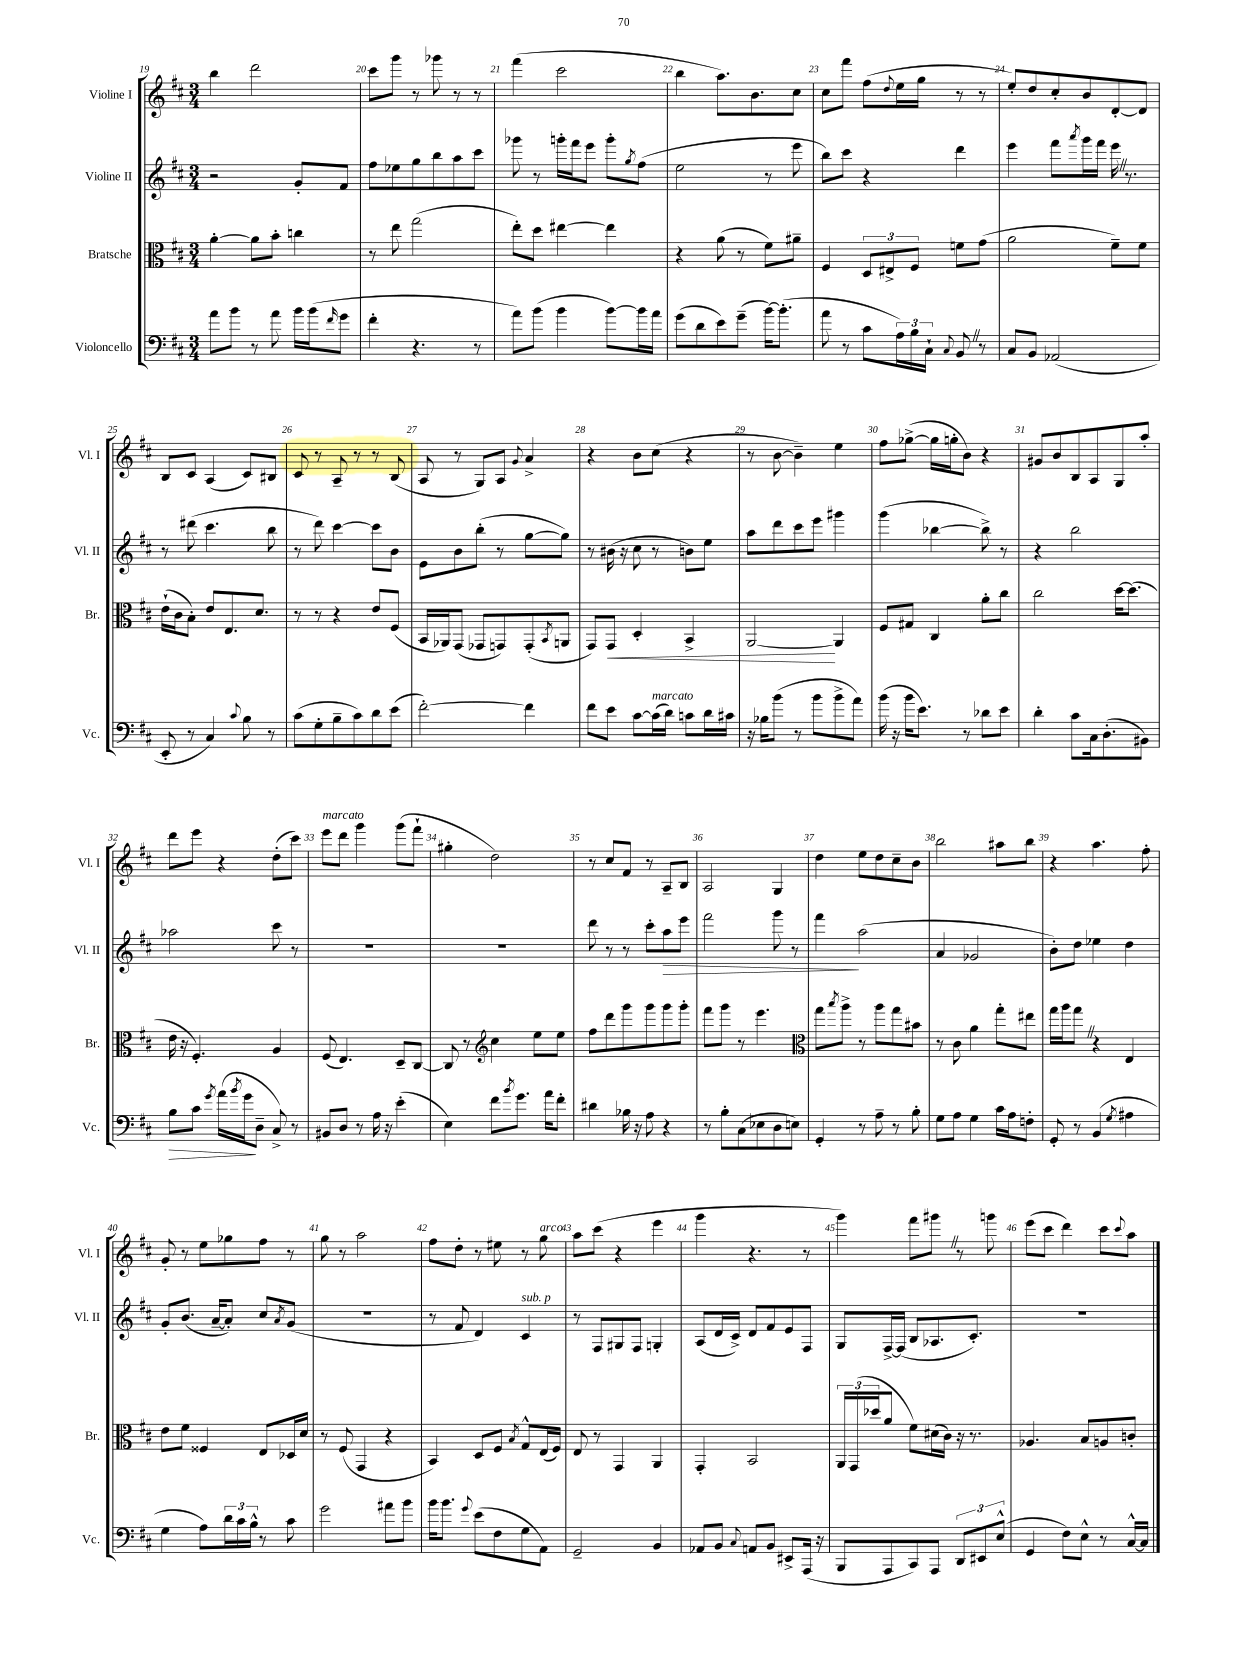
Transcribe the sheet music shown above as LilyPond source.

<<
\new StaffGroup <<
\new Staff = "s0" \with { instrumentName = "Violine I" shortInstrumentName = "Vl. I" } {
    \clef treble \key d \major \numericTimeSignature \time 3/4
    b''4 d'''2 |
    cis'''8 g'''8 r8 ges'''8 r8 r8 |
    fis'''4( cis'''2 |
    b''4 a''8.) b'8. cis''8 |
    cis''8 fis'''8 fis''8( \appoggiatura { d''8 } e''16 g''16 r8 r8 |
    e''8-.) d''8 cis''8-. b'8 d'8~-. d'8 |
    b8 cis'8 a4( cis'8) bis8 |
    cis'8 r8 a8-- r8 r8 b8( |
    a8 r8 g8) a8 \appoggiatura { g'8 } a'4-> |
    r4 b'8 cis''8( r4 |
    r8 b'8~ b'4--) e''4 |
    fis''8 ges''8~->( ges''16 g''16-. b'8) r4 |
    gis'8 b'8 b8 a8 g8 a''8-. |
    d'''8 e'''8 r4 d''8-.( cis'''8) |
    e'''8^\markup { \italic "marcato" } d'''8 g'''4 g'''8( fis'''8-! |
    gis''4-. d''2) |
    r8 cis''8 fis'8 r8 a8-- b8 |
    a2 g4 |
    d''4 e''8 d''8 cis''8-- b'8 |
    b''2 ais''8 b''8 |
    r4 a''4. fis''8-. |
    g'8-. r8 e''8 ges''8 fis''8 r8 |
    g''8 r8 a''2 |
    fis''8 d''8-. r8 eis''8 r8 g''8^\markup { \italic "arco" } |
    a''8 cis'''8( r4 e'''4 |
    g'''4 r4. r8 |
    g'''4) fis'''8 gis'''8 \once \override BreathingSign.text = \markup { \musicglyph "scripts.caesura.straight" } \breathe r8 g'''8 |
    e'''8( cis'''8 d'''4) cis'''8 \appoggiatura { cis'''8 } a''8 \bar "|." |
}
\new Staff = "s1" \with { instrumentName = "Violine II" shortInstrumentName = "Vl. II" } {
    \clef treble \key d \major \numericTimeSignature \time 3/4
    r2 g'8-. fis'8 |
    fis''8 ees''8 g''8 b''8 a''8 cis'''8 |
    ges'''8 r8 g'''16-. fis'''16 e'''8 g'''8-. \acciaccatura { g''8 } fis''8( |
    e''2 r8 e'''8 |
    b''8) cis'''8 r4 d'''4 |
    e'''4 fis'''8 \acciaccatura { a'''8 } g'''16 fis'''16 e'''16 \once \override BreathingSign.text = \markup { \musicglyph "scripts.caesura.straight" } \breathe r8. |
    r8 dis'''8( cis'''4. b''8 |
    r8 d'''8) cis'''4~ cis'''8 b'8 |
    e'8 b'8 b''8-.( r8 g''8~ g''8) |
    r8 bis'16( r16 cis''8 r8 b'8) e''8 |
    a''8 d'''8 cis'''8 e'''8 gis'''4 |
    g'''4( bes''4~ bes''8->) r8 |
    r4 b''2 |
    aes''2 cis'''8 r8 |
    R2. |
    R2. |
    d'''8 r8 r8 cis'''8-. a''8\> e'''8 |
    fis'''2 g'''8 r8 |
    fis'''4\! a''2( |
    a'4 ges'2 |
    b'8-.) d''8 ees''4 d''4 |
    g'8-. b'8.( a'16~-- a'8-.) cis''8 \acciaccatura { a'8 } g'8( |
    R2. |
    r8 fis'8 d'4) cis'4^\markup { \italic "sub. p" } |
    r8 fis8 gis8 fis8 g4-. |
    a8( d'16 cis'16->) d'8 fis'8 e'8 fis8 |
    g8 fis16~-> fis16( b8 aes8. cis'8.-.) |
    R2. \bar "|." |
}
\new Staff = "s2" \with { instrumentName = "Bratsche" shortInstrumentName = "Br." } {
    \clef alto \key d \major \numericTimeSignature \time 3/4
    a'4~-. a'8 b'8-. c''4 |
    r8 e''8 g''2( |
    e''8-.) d''8 eis''4~ eis''4 |
    r4 a'8( r8 fis'8) ais'8-- |
    fis4 \tuplet 3/2 { d8 eis8-> fis8 } f'8 g'8( |
    a'2 fis'8--) fis'8 |
    e'16-!( cis'16 b8-.) e'8 e8. d'8. |
    r8 r8 r4 e'8 fis8( |
    b,16 aes,16) g,8( ges,8 g,8) g,8-.( \acciaccatura { b,8 } a,8 |
    g,8) g,8\< d4-. b,4-> |
    a,2~\! a,4 |
    fis8 gis8 cis4 a'8-. cis''8 |
    cis''2 d''16~ d''8.( |
    e'16 r16 fis4.-.) a4 |
    fis8( e4.) d8-- cis8~ |
    cis8 r8 \clef treble cis''4 e''8 e''8 |
    fis''8 d'''8 g'''8 g'''8 g'''8 g'''8-. |
    fis'''8 g'''8 r8 e'''4. |
    \clef alto g''8 \acciaccatura { b''8 } a''8-> r8 a''8 g''8 bis'8 |
    r8 cis'8 a'4 g''8-. eis''8 |
    g''16 a''16 g''8 \once \override BreathingSign.text = \markup { \musicglyph "scripts.caesura.straight" } \breathe r4 e4 |
    e'8 fis'8 fisis4 e8 des16 d'16 |
    r8 fis8( g,4 r4 |
    b,4) d8 fis8 \acciaccatura { b8 } g8-^ e16( fis16) |
    e8 r8 g,4 a,4 |
    g,4-. b,2 |
    \tuplet 3/2 { a,16 g,16( des''16 } a'8 fis'8) dis'16( cis'16) r16 r8. |
    aes4. b8 a8 c'8-. \bar "|." |
}
\new Staff = "s3" \with { instrumentName = "Violoncello" shortInstrumentName = "Vc." } {
    \clef bass \key d \major \numericTimeSignature \time 3/4
    a'8 b'8 r8 a'8 b'16 b'16( \grace { fis'16 } g'8 |
    fis'4-. r4. r8 |
    a'8) b'8( b'4 b'8~) b'16 a'16 |
    g'8( d'8 e'8) g'8--( b'16~) b'8.-.( |
    a'8 r8 cis'8 \tuplet 3/2 { a16) b16 cis16-! } \appoggiatura { cis8 } b,8 \once \override BreathingSign.text = \markup { \musicglyph "scripts.caesura.straight" } \breathe r8 |
    cis8 b,8 aes,2( |
    e,8-. r8 cis4) \appoggiatura { cis'8 } b8 r8 |
    cis'8( g8-. b8-- cis'8) d'8 e'8( |
    fis'2~-.) fis'4 |
    fis'8 e'8 cis'8~ cis'16^\markup { \italic "marcato" }( d'16) c'8 d'16 cis'16 |
    r16 bes16 b'8( r8 b'8 b'8-> a'8) |
    b'16( r16 b'16 e'8.) r8 des'8 e'8 |
    d'4-. cis'8 cis16 d8.-.( bis,8) |
    b8\> cis'8 \acciaccatura { g'8 } a'16( \acciaccatura { b'8 } g'16\! d8-- cis8->) r8 |
    bis,8 d8 r8 a16 r16 e'4-.( |
    e4) fis'8 \acciaccatura { b'8 } g'8. a'16 fis'8-. |
    dis'4 bes16 r16 a8 r4 |
    r8 b8-. cis8( ees8 d8 e8) |
    g,4-. r8 a8-- r8 b8-. |
    g8 a8 g4 cis'16 a16 f8-. |
    g,8-. r8 b,4( \acciaccatura { g8 } ais4 |
    g4 a8) \tuplet 3/2 { d'16 cis'16 b16-^ } r8 cis'8 |
    g'2 ais'8 b'8 |
    b'16 b'8. \appoggiatura { g'8 } e'8( fis8 g8 a,8) |
    g,2-- b,4 |
    aes,8 b,8 \appoggiatura { cis8 } a,8 b,8 eis,8-> a,,16( r16 |
    b,,8 a,,8 cis,8) a,,8 \tuplet 3/2 { d,8 eis,8 e8-^( } |
    g,4 fis8) e8-^ r8 cis16~-^ cis16 \bar "|." |
}
>>
>>
\layout { \context { \Score currentBarNumber = #19 \override BarNumber.break-visibility = ##(#f #t #t) barNumberVisibility = #all-bar-numbers-visible } }
